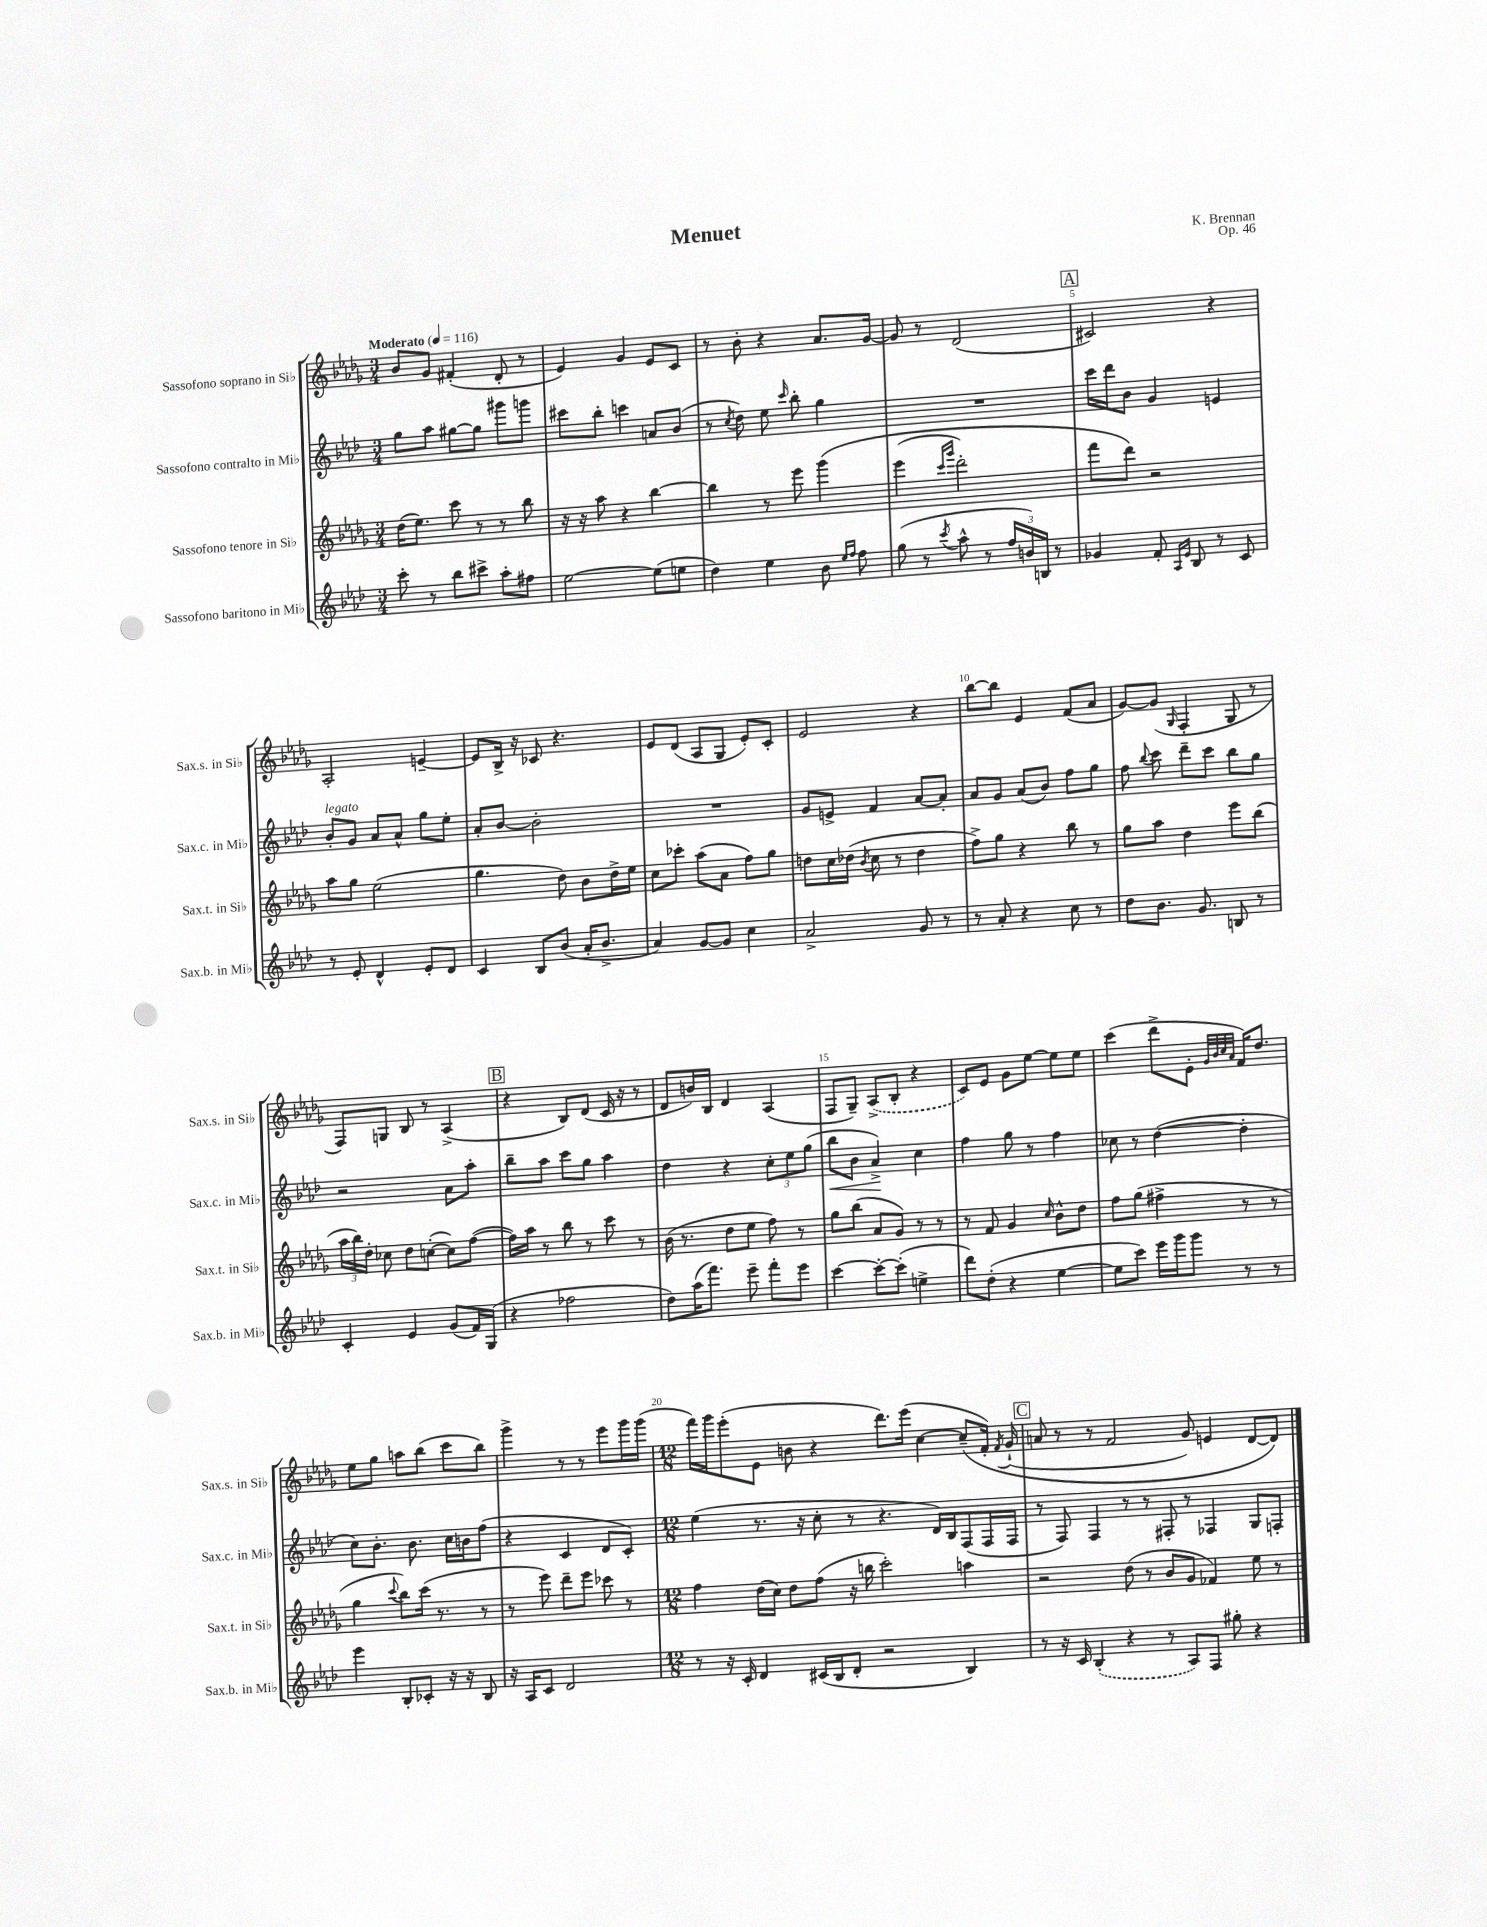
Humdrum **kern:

**kern	**kern	**kern	**dynam	**kern
*part4	*part3	*part2	*part2	*part1
*staff4	*staff3	*staff2	*staff2	*staff1
*I"Sassofono baritono in Mi♭	*I"Sassofono tenore in Si♭	*I"Sassofono contralto in Mi♭	*	*I"Sassofono soprano in Si♭
*I'Sax.b. in Mi♭	*I'Sax.t. in Si♭	*I'Sax.c. in Mi♭	*	*I'Sax.s. in Si♭
*clefG2	*clefG2	*clefG2	*	*clefG2
*k[b-e-a-d-]	*k[b-e-a-d-g-]	*k[b-e-a-d-]	*	*k[b-e-a-d-g-]
*M3/4	*M3/4	*M3/4	*	*M3/4
*MM116	*MM116	*MM116	*	*MM116
=1	=1	=1	=1	=1
!	!	!	!	!LO:TX:a:B:t=Moderato
8ccc'\	(16dd-\KL	8gg\L	.	8b-/L
.	8.ee-\J)	.	.	.
8r	.	8aa-\J	.	8g-/J
8bb-\L	8ccc\	[8gg#X\L	.	(4f#X'/
8ccc#X^\J	8r	8gg#\J]	.	.
8aa-'\L	8r	8ggg#X\L	.	8d-'/
8ff#X\J	8bb-\	8gggn\J	.	8r
=2	=2	=2	=2	=2
[2ee-\	16r	8ccc#X\L	.	4e-/)
.	16r	.	.	.
.	8aa-\	8bb-'\J	.	.
.	4r	4cccn\	.	4g-/
(8ee-\L]	[4bb-\	8an/L	.	8e-/L
8een\J	.	(8b-/J	.	8c/J
=3	=3	=3	=3	=3
4dd-\)	4bb-\]	8r	.	8r
.	.	8qcc/	.	.
.	.	8dd-\)	.	8b-'\
4ee-\	8r	8ee-\	.	4r
.	.	16qqccc/	.	.
.	8eee-\	8bb-'\	.	.
8b-\	(4ggg-\	4gg\	.	8.a-/L
16qqee-/LL	.	.	.	.
16qqff/JJ	.	.	.	.
8ff\	.	.	.	.
.	.	.	.	[16g-/Jk
=4	=4	=4	=4	=4
(8gg\	(4eee-\	2.r	.	8g-/]
8r	.	.	.	8r
.	16qqccc/LL	.	.	.
8qccc/	16qqggg-/JJ	.	.	.
8aa-^^\	2ddd-'\)	.	.	(2d-/
8r	.	.	.	.
24ff/LL	.	.	.	.
24bn/)	.	.	.	.
24Bn/JJ	.	.	.	.
8r	.	.	.	.
!!LO:REH:place=s1:t=A
=5	=5	=5	=5	=5
4g-X/	8fff\L	16ccc\LL	.	2c#X/)
.	.	16ddd-\J	.	.
.	8ddd-\J)	8b-\J	.	.
8f'/	2r	4g/	.	.
16qqA-/LL	.	.	.	.
16qqe-/JJ	.	.	.	.
8B-/	.	.	.	.
8r	.	4en/	.	4r
8c/	.	.	.	.
!!LO:LB:g=z
=6	=6	=6	=6	=6
!	!	!LO:TX:a:i:t=legato	!	!
8r	8aa-\L	8b-'/L	.	2A-'/
8e-'/	8gg-\J	8g/J	.	.
4d-^^/	(2ee-\	8a-/L	.	.
.	.	8a-^^/J	.	.
8e-'/L	.	8gg\L	.	[4en~/
8d-/J	.	8ee-'\J	.	.
=7	=7	=7	=7	=7
4c/	4.gg-\	8a-'/L	.	8e/L]
.	.	[8b-/J	.	16B-^/Jk
.	.	.	.	16r
8B-/L	.	2b-'\]	.	8c-X/
(8b-/J	8dd-\)	.	.	4.r
16a-'/KL	8b-\L	.	.	.
8.b-^/J	.	.	.	.
.	16dd-^\L	.	.	.
.	16ee-\JJ	.	.	.
=8	=8	=8	=8	=8
4a-/)	8cc\L	2.r	.	8e-/L
.	8ccc-X'\J	.	.	(8d-/J
[8g/L	(8aa-\L	.	.	8A-/L
8g/J]	8a-\J	.	.	8G-/J
4cc\	8ff\L)	.	.	8e-'/L)
.	8gg-\J	.	.	8c'/J
=9	=9	=9	=9	=9
2a-^/	8ddn\L	8g/L	.	2e-/
.	16cc\L	8en^/J	.	.
.	(16dd-X\JJ	.	.	.
.	8qb-/	.	.	.
.	8cc\	4f/	.	.
.	8r	.	.	.
8g/	4dd-\	[8a-/L	.	4r
8r	.	8a-'/J]	.	.
=10	=10	=10	=10	=10
8r	8ff^\L)	8a-/L	.	[8bb-\L
8a-'/	8gg-\J	8g/J	.	8bb-\J]
4r	4r	(8a-/L	.	4e-/
.	.	8b-/J)	.	.
8cc\	8bb-\	8ff\L	.	(8f/L
8r	8r	8gg\J	.	8a-/J
=11	=11	=11	=11	=11
8dd-\L	8gg-\L	8ff\	.	[8g-/L)
.	.	8qqbb-/	.	.
8.b-\J	8aa-\J	8ccc\	.	(8g-/J]
.	.	.	.	16qqG-/
.	4dd-\	8ddd-~\L	.	4F'/
8.g/	.	.	.	.
.	.	8ccc\J	.	.
8Bn/	8eee-\L	8bb-\L	.	8G-/
8r	(8bb-\J	8gg\J	.	8r
!!LO:LB:g=z
=12	=12	=12	=12	=12
4c'/	24aa-\LL	2r	.	8F/L)
.	24bb-\)	.	.	.
.	24dd-'\JJ	.	.	.
.	8cc-X\	.	.	8Gn/J
4e-/	8dd-\L	.	.	8B-/
.	([8ccn'\J	.	.	8r
(8g/L	8cc\L])	8a-\L	.	(4A-^/
16f/L)	([8ff\J	8aa-'\J	.	.
(16G/JJ	.	.	.	.
!!LO:REH:place=s1:t=B
=13	=13	=13	=13	=13
4r	16ff\LL])	8bb-~\L	.	4r
.	16aa-\JJ	.	.	.
.	8r	8aa-\J	.	.
2ff-X\	8bb-\	8ccc\L	.	8B-/L)
.	8r	8gg\J	.	(8d-/J
.	8ccc\	4aa-\	.	16c/
.	.	.	.	16r
.	8r	.	.	8r
=14	=14	=14	=14	=14
8dd-\L)	(16b-\	4dd-\	.	8d-/L
.	8.r	.	.	.
(16aa-\K	.	.	.	16bn/L)
8.fff\J)	.	.	.	16B-/JJ
.	8dd-\L	4r	.	4d-/
8eee-~\	8ee-\J	.	.	.
8fff'\L	8ff\)	12cc'\L	.	(4A-/
.	.	12ee-\	.	.
8eee-\J	8r	.	.	.
.	.	(12gg\J	.	.
=15	=15	=15	=15	=15
!	!	!	!LO:HP:b	!
[4ccc\	8gg-\L	8bb-\L	<	8F/L
.	(8bb-\J	8b-\J	.	8G-~/J)
8ccc'\L_	8a-/L	4a-^/)	.	(8A-^/L
(8ccc'\J]	8g-/J)	.	.	8B-'/J
4een^\	8r	4cc\	[	4r
.	8r	.	.	.
=16	=16	=16	=16	=16
8ddd-\L)	8r	4ff\	.	8c/L)
(8dd-'\J	8f/	.	.	8e-/J
4r	4g-/	8gg\	.	8g-\L
.	.	8r	.	[8ee-\J
.	16qqcc/	.	.	.
[4ee-\	8b-^^\L	4ff\	.	8ee-\L]
.	8dd-\J	.	.	8ee-\J
=17	=17	=17	=17	=17
8ee-\L]	8ff\L	8cc-X\	.	(4ccc\
8ccc\J)	(8gg-\J	8r	.	.
16eee-\LL	4ff#X^\	([4dd-\	.	8ddd-^\L
16ggg\J	.	.	.	.
8ggg\J	.	.	.	8e-'\J
.	.	.	.	32qqg-/LLL
.	.	.	.	32qqb-/
.	.	.	.	32qqcc/
.	.	.	.	32qqa-/JJJ
8r	8r	4dd-'\]	.	16f/KL)
.	.	.	.	8.dd-/J
8r	8r	.	.	.
!!LO:LB:g=z
=18	=18	=18	=18	=18
4eee-\	4gg-\	8cc\L)	.	8ee-\L
.	.	8.b-'\J	.	8gg-\J
.	8qqccc/	.	.	.
8B-'/L	8bb-\L)	.	.	8aan\L
.	.	8.b-\	.	.
8c-X'/J	(16ccc\Jk	.	.	(8bb-\J
.	8.r	.	.	.
16r	.	16cc\LL	.	8ccc\L
16r	.	16bn\J	.	.
8B-/	8r	(8ff\J	.	8bb-\J)
=19	=19	=19	=19	=19
16r	8r	4r	.	4ggg-^\
16A-/KL	.	.	.	.
8c/J	8eee-\)	.	.	.
2d-/	8ddd-~\L	4c/	.	8r
.	8eee-\J	.	.	8r
.	8ccc-X\	8d-/L	.	8eee-\L
.	8r	8c'/J)	.	16ggg-\L
.	.	.	.	(16ggg-\JJ
=20	=20	=20	=20	=20
*M12/8	*M12/8	*M12/8	*	*M12/8
8r	4ff\	(4ee-\	.	16fff\LL)
.	.	.	.	16ggg-\J
16r	.	.	.	(8eee-'\
16c'/	.	.	.	.
4d-/	(16dd-\LL	8.r	.	8e-\J
.	16cc\JJ)	.	.	.
.	8dd-\L	.	.	8bn\
.	.	16r	.	.
(16c#X/LL	(8ff\J	8cc'\	.	4r
16B-/J	.	.	.	.
8d-'/J	16r	8r	.	.
.	16bbn\	.	.	.
2r	2ccc'\)	4.r	.	8.ddd-\L)
.	.	.	.	(16eee-\Jk
.	.	.	.	[4cc\
.	.	16d-/LL)	.	.
.	.	16B-/J	.	.
4B-/)	4aan\	(8F/	.	(8cc~/L]
.	.	16F/L	.	16f'/Jk)
.	.	.	.	8qf/
.	.	16F/JJ	.	(16g-`/
!!LO:REH:place=s1:t=C
=21	=21	=21	=21	=21
8r	2r	8r	.	8an/
16r	.	8F/)	.	8r
16c/	.	.	.	.
(4B-'/	.	4F/	.	8r
.	.	.	.	2f/
4r	(8dd-\	8r	.	.
.	8r	8r	.	.
8r	8b-/L	8F#X'/	.	.
8A-/L)	8g-/J	8r	.	8g-/)
8F/J	4f-X/)	4F-X/	.	4en/
8gg#X'\	.	.	.	.
4r	8ee-\	8G/L	.	[8d-/L
.	8r	8Fn'/J	.	8d-/J])
==	==	==	==	==
*-	*-	*-	*-	*-
